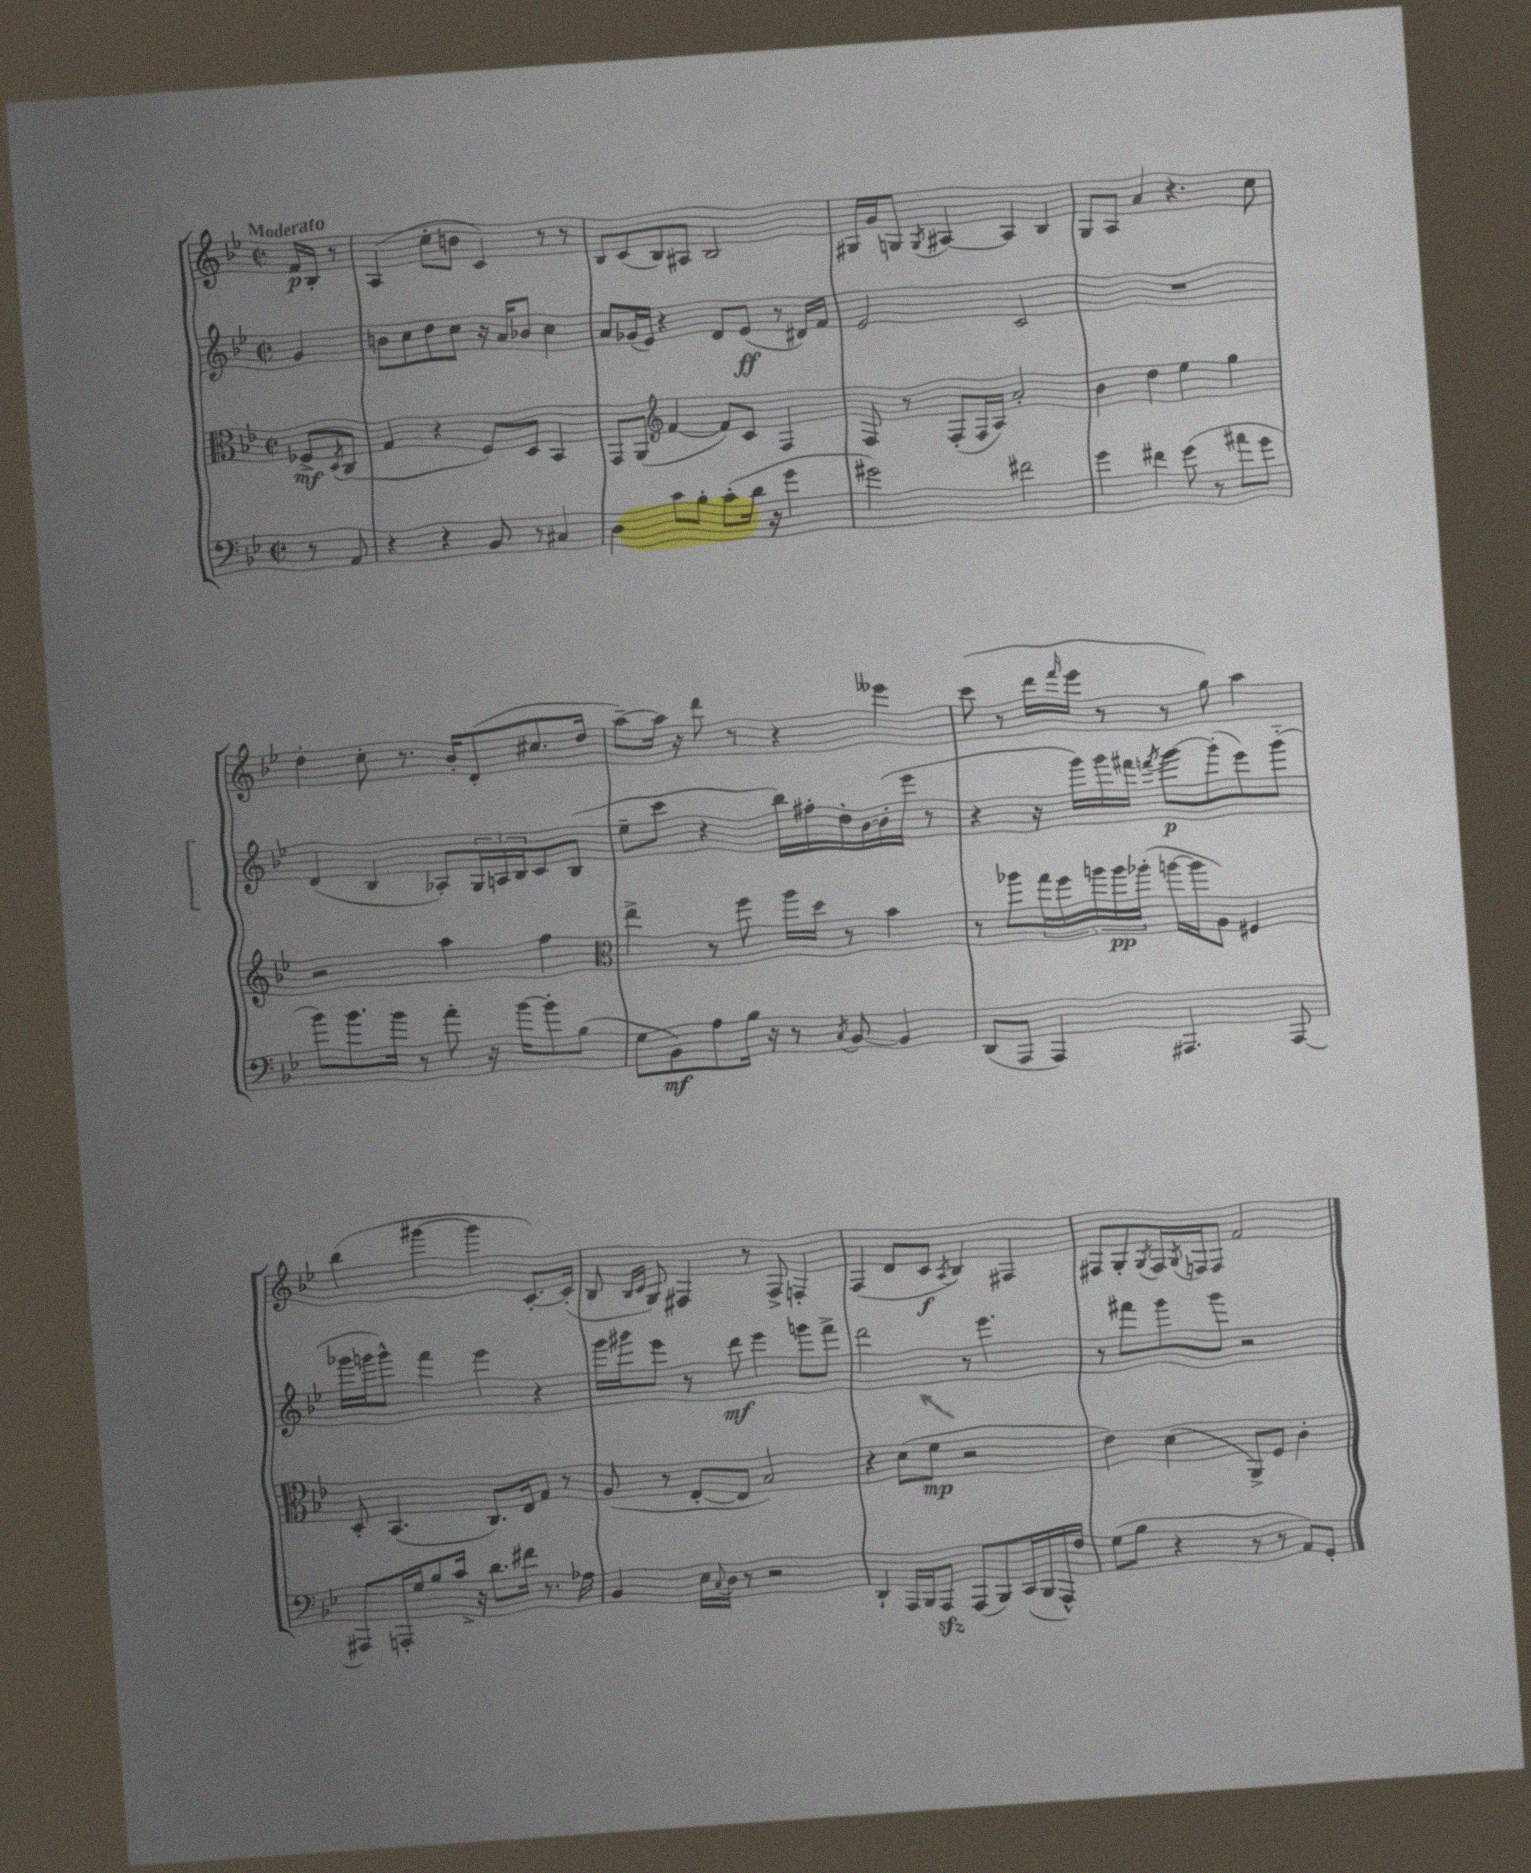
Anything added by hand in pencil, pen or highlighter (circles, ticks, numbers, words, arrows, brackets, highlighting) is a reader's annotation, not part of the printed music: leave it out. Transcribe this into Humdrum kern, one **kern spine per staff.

**kern	**dynam	**kern	**dynam	**kern	**dynam	**kern	**dynam
*part4	*part4	*part3	*part3	*part2	*part2	*part1	*part1
*staff4	*staff4	*staff3	*staff3	*staff2	*staff2	*staff1	*staff1
*clefF4	*	*clefC3	*	*clefG2	*	*clefG2	*
*k[b-e-]	*	*k[b-e-]	*	*k[b-e-]	*	*k[b-e-]	*
*M2/2	*	*M2/2	*	*M2/2	*	*M2/2	*
*met(c|)	*	*met(c|)	*	*met(c|)	*	*met(c|)	*
=	=	=	=	=	=	=	=
!	!	!	!	!	!	!LO:TX:a:B:t=Moderato	!
8r	.	8F-X^/L	mf	4g/	.	16f/LL	p
.	.	.	.	.	.	16B-'/JJ	.
.	.	8qD/	.	.	.	.	.
8AA/	.	(8C/J	.	.	.	8r	.
=1	=1	=1	=1	=1	=1	=1	=1
4r	.	4G/	.	8bn\L	.	(4A/	.
.	.	.	.	8cc\	.	.	.
4r	.	4r	.	8dd\	.	8cc'\L	.
.	.	.	.	8cc\J	.	8bn\J	.
8BB-/	.	8F/L)	.	16r	.	4c/)	.
.	.	.	.	16a/KL	.	.	.
8r	.	8D/J	.	8b-X/J	.	.	.
4C#X/	.	4BB-/	.	4cc\	.	8r	.
.	.	.	.	.	.	8r	.
=2	=2	=2	=2	=2	=2	=2	=2
4D\	.	8GG/L	.	8a/L	.	8B-/L	.
.	.	(8AA/J	.	(16g-X/L	.	(8c/	.
.	.	.	.	16e-/JJ)	.	.	.
*	*	*clefG2	*	*	*	*	*
8c\L	.	[4f/	.	4r	.	8B-/)	.
8B-'\J	.	.	.	.	.	8A#X/J	.
(8c'\L	.	8f/L])	.	8d/L	.	2B-/	.
16d\Jk	.	8c/J	.	(8e-/J	ff	.	.
16r	.	.	.	.	.	.	.
4g\	.	4F/	.	8r	.	.	.
.	.	.	.	16d#X/LL)	.	.	.
.	.	.	.	16f/JJ	.	.	.
=3	=3	=3	=3	=3	=3	=3	=3
2g#X\)	.	8F/	.	2e-/	.	16G#X/LL	.
.	.	.	.	.	.	16g/J	.
.	.	8r	.	.	.	8Gn/J	.
.	.	.	.	.	.	8qG/	.
.	.	(8F'/L	.	.	.	[4A#X/	.
.	.	16F/L	.	.	.	.	.
.	.	16A/JJ)	.	.	.	.	.
2f#X\	.	2a'/	.	2c/	.	4A#/]	.
.	.	.	.	.	.	4B-/	.
=4	=4	=4	=4	=4	=4	=4	=4
4g\	.	4b-\	.	1r	.	8G/L	.
.	.	.	.	.	.	8A/J	.
4f#X\	.	4dd\	.	.	.	4a/	.
(8g\	.	4ee-\	.	.	.	4.r	.
8r	.	.	.	.	.	.	.
8a#X\L	.	4gg\	.	.	.	.	.
8g\J	.	.	.	.	.	8cc\	.
!!LO:LB:g=z
=5	=5	=5	=5	=5	=5	=5	=5
8b-\L)	.	2r	.	(4d/	.	4dd'\	.
8.b-\	.	.	.	.	.	.	.
.	.	.	.	4B-/	.	8cc'\	.
16b-\Jk	.	.	.	.	.	.	.
8r	.	.	.	.	.	8.r	.
8a'\	.	4aa\	.	8A-X'/L)	.	.	.
.	.	.	.	.	.	16b-'/KL	.
16r	.	.	.	24G/L	.	(8d'/	.
.	.	.	.	24An/	.	.	.
[16b-\KL	.	.	.	.	.	.	.
.	.	.	.	24B-/J	.	.	.
8b-'\]	.	4ff\	.	8c/	.	8.cc#X/	.
(8B-\J	.	.	.	(8B-/J	.	.	.
.	.	.	.	.	.	16dd/Jk	.
=6	=6	=6	=6	=6	=6	=6	=6
*	*	*clefC3	*	*	*	*	*
8G\L	.	4ee-^\	.	8ee-~\L	.	[8aa~\L)	.
8BB-\)	mf	.	.	8ccc\J	.	16aa\Jk]	.
.	.	.	.	.	.	16r	.
8A\	.	8r	.	4r	.	8ddd\	.
16B-\Jk	.	8ff\	.	.	.	8r	.
16r	.	.	.	.	.	.	.
8r	.	16aa\LL	.	16bb-\LL)	.	4r	.
.	.	16dd\JJ	.	16ff#X'\	.	.	.
8qC/	.	.	.	.	.	.	.
[8BB-/	.	8r	.	16dd'\	.	.	.
.	.	.	.	[16b-\	.	.	.
4BB-/]	.	4b-\	.	(16b-'\]	.	4eee--X\	.
.	.	.	.	16eee-\JJ	.	.	.
.	.	.	.	8r	.	.	.
=7	=7	=7	=7	=7	=7	=7	=7
(8DD/L	.	8r	.	4r	.	(8ccc\	.
8AAA/J	.	8aa-X\L	.	.	.	8r	.
4AAA/)	.	20gg\L	.	16r	.	16ddd\LL	.
.	.	20ff\	.	.	.	.	.
.	.	.	.	.	.	16qqfff/	.
.	.	.	.	16ggg\LL)	.	16eee-\JJ	.
.	.	20aan\	.	.	.	.	.
.	.	.	.	16ggg\	.	8r	.
.	.	20aa\	pp	.	.	.	.
.	.	.	.	16fff#X\JJ	.	.	.
.	.	(20aa-X'\JJ	.	.	.	.	.
.	.	.	.	8qfffn/	.	.	.
4.AAA#X/	.	[16aan\LL	.	[8ggg\L	p	8r	.
.	.	16aa\J]	.	.	.	.	.
.	.	8A\J)	.	(8ggg'\]	.	8gg\)	.
.	.	4F#X/	.	8eee-\)	.	4aa\	.
[8AAA#/	.	.	.	(8ggg\J	.	.	.
!!LO:LB:g=z
=8	=8	=8	=8	=8	=8	=8	=8
8AAA#X/L]	.	8D'/	.	16ggg-X\LL	.	(4bb-\	.
.	.	.	.	16gggn\J	.	.	.
16AAAn'/L	.	(4.BB-/	.	8ggg^^\J)	.	.	.
16G/J	.	.	.	.	.	.	.
8B-/	.	.	.	4fff\	.	[4ggg#X\	.
16c^/Jk	.	.	.	.	.	.	.
16r	.	.	.	.	.	.	.
8.d\L	.	8.C/L)	.	4eee-\	.	4ggg#\]	.
16f#X\Jk	.	16E-/k	.	.	.	.	.
8.r	.	8G/J	.	4r	.	[8.c'/L)	.
.	.	8r	.	.	.	.	.
16A-X\	.	.	.	.	.	(16c'/Jk]	.
=9	=9	=9	=9	=9	=9	=9	=9
4BB-/	.	(8A/	.	16ggg\LL	.	8B-/	.
.	.	.	.	16ggg#X\J	.	.	.
.	.	.	.	.	.	16qqB-/LL	.
.	.	.	.	.	.	16qqc/JJ	.
.	.	8r	.	8eee-\J	.	8G/)	.
16E-\LL	.	[8E-'/L	.	8r	.	4F#X/	.
8qqC/	.	.	.	.	.	.	.
16D\JJ	.	.	.	.	.	.	.
8r	.	8E-/J]	.	8ddd\	mf	.	.
2r	.	2B-/)	.	4eee-\	.	8r	.
.	.	.	.	.	.	8F#^/	.
.	.	.	.	8gggn\L	.	4Fn'/	.
.	.	.	.	8fff^\J	.	.	.
=10	=10	=10	=10	=10	=10	=10	=10
4DD`/	.	4r	.	2ddd\	.	(4F/	.
16AAA/LL	.	(8d\L	.	.	.	8d/L	.
16BBB-/J	.	.	.	.	.	.	.
8AAAzz/J	.	8f\J	mp	.	.	8c/J	f
.	.	.	.	.	.	8qA/	.
(8AAA/L	.	2r	.	8r	.	4B-/)	.
8BBB-/)	.	.	.	4.eee-\	.	.	.
(16CC/L	.	.	.	.	.	4F#X/	.
16BBB-/	.	.	.	.	.	.	.
16AAA^^/)	.	.	.	.	.	.	.
16F/JJ	.	.	.	.	.	.	.
=11	=11	=11	=11	=11	=11	=11	=11
(8G\L	.	4e-\)	.	8r	.	8F#X/L	.
8B-\J	.	.	.	8fff#X\L	.	8G'/	.
.	.	.	.	.	.	8qG/	.
4r	.	(4d\	.	8ggg\	.	16F#/L	.
.	.	.	.	.	.	8qG/	.
.	.	.	.	.	.	16Fn/J	.
.	.	.	.	8ggg\J	.	8F/J	.
8r	.	8AA^/L)	.	2r	.	2f/	.
8r	.	8F/J	.	.	.	.	.
8AA/L)	.	4c'\	.	.	.	.	.
8GG'/J	.	.	.	.	.	.	.
==	==	==	==	==	==	==	==
*-	*-	*-	*-	*-	*-	*-	*-
